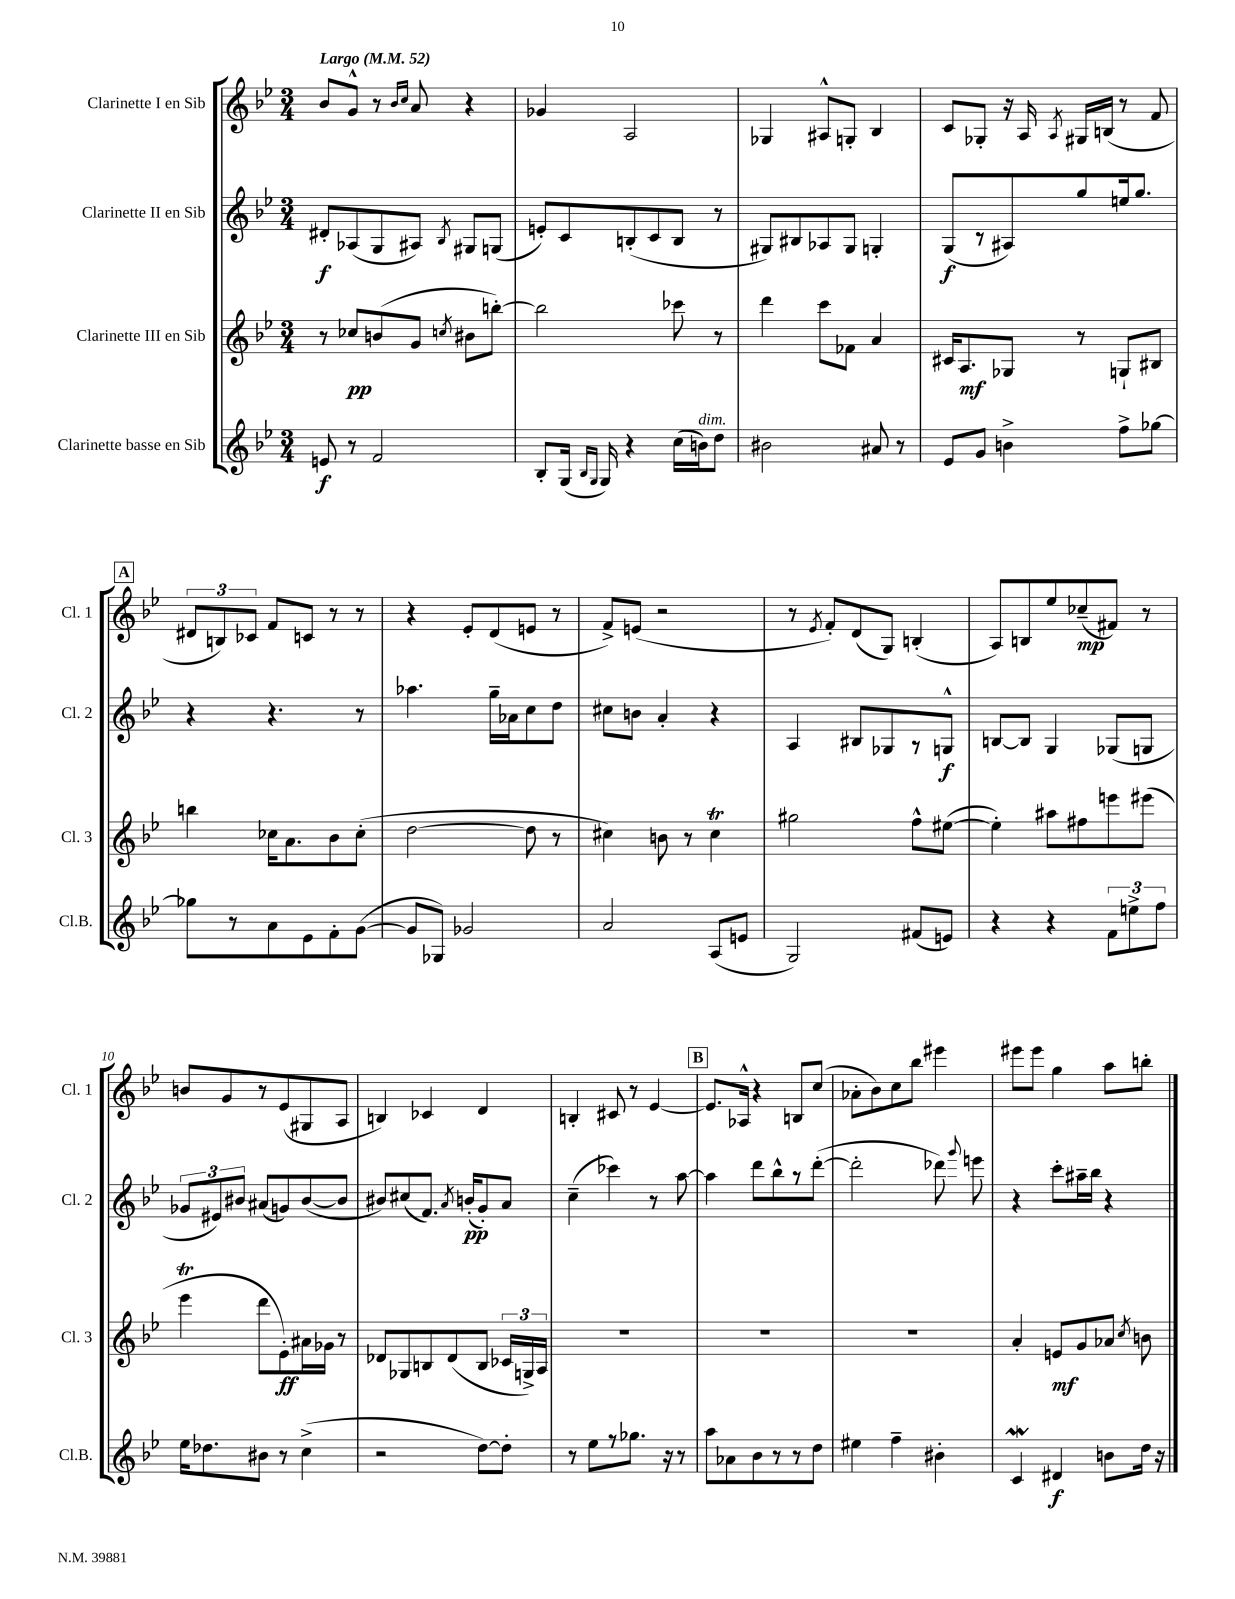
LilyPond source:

<<
\new StaffGroup <<
\new Staff = "s0" \with { instrumentName = "Clarinette I en Sib" shortInstrumentName = "Cl. 1" } {
    \clef treble \key bes \major \numericTimeSignature \time 3/4 \tempo "Largo" 4 = 52
    \autoBeamOff bes'8[ g'8]-^ r8 \grace { bes'16[ c''16] } a'8 r4 |
    ges'4 a2 |
    ges4 ais8[-^ g8]-. bes4 |
    c'8[ ges8]-. r16 a16 \acciaccatura { a8 } gis16[ b16]( r8 f'8 |
    \mark \markup { \box "A" } \tuplet 3/2 { dis'8[ b8) ces'8] } f'8[ c'8] r8 r8 |
    r4 ees'8[-. d'8( e'8] r8 |
    f'8[->) e'8]( r2 |
    r8 \acciaccatura { ees'8 } f'8[-.) d'8( g8]) b4-.( |
    a8[) b8 ees''8 ces''8--\mp( fis'8]) r8 |
    b'8[ g'8 r8 ees'8( gis8 a8] |
    b4) ces'4 d'4 |
    b4-. cis'8 r8 ees'4~ |
    \mark \markup { \box "B" } ees'8.[ aes16]-^ r4 b8[ c''8]( |
    aes'8[-. bes'8) c''8 bes''8] eis'''4 |
    eis'''8[ eis'''8] g''4 a''8[ b''8]-. \bar "|." |
}
\new Staff = "s1" \with { instrumentName = "Clarinette II en Sib" shortInstrumentName = "Cl. 2" } {
    \clef treble \key bes \major \numericTimeSignature \time 3/4
    \autoBeamOff dis'8[-.\f aes8( g8 ais8]) \acciaccatura { bes8 } gis8[ g8]( |
    e'8[-.) c'8 b8-.( c'8 b8] r8 |
    gis8[) bis8 aes8 gis8] g4-. |
    g8[\f( r8 ais8) g''8 e''16 g''8.] |
    \mark \markup { \box "A" } r4 r4. r8 |
    aes''4. g''16[-- aes'16 c''8 d''8] |
    cis''8[ b'8] a'4-. r4 |
    a4 bis8[ ges8 r8 g8]-^\f |
    b8[~ b8] g4 ges8[( g8] |
    \tuplet 3/2 { ges'8[ eis'8) bis'8] } ais'8[( g'8) bis'8~( bis'8] |
    bis'8[) cis''8( f'8.]) \acciaccatura { a'8 } b'16[-.\pp( g'8-.) a'8] |
    c''4--( ces'''4) r8 a''8~ |
    \mark \markup { \box "B" } a''4 d'''8[ bes''8-^ r8 d'''8]~-.( |
    d'''2-. des'''8) \appoggiatura { g'''8 } e'''8 |
    r4 c'''8[-. ais''16-- bes''16] r4 \bar "|." |
}
\new Staff = "s2" \with { instrumentName = "Clarinette III en Sib" shortInstrumentName = "Cl. 3" } {
    \clef treble \key bes \major \numericTimeSignature \time 3/4
    \autoBeamOff r8 ces''8[\pp b'8( g'8] \acciaccatura { c''8 } bis'8[ b''8]~-.) |
    b''2 ces'''8 r8 |
    d'''4 c'''8[ fes'8] a'4 |
    cis'16[ a8.\mf ges8] r8 g8[-! bis8] |
    \mark \markup { \box "A" } b''4 ces''16[ a'8. bes'8 ces''8]-.( |
    d''2~ d''8 r8 |
    cis''4) b'8 r8 cis''4\trill |
    gis''2 f''8[-^ eis''8]~( |
    eis''4-.) ais''8[ fis''8 e'''8 eis'''8]( |
    ees'''4\trill d'''8[ ees'8-.\ff) ais'16 ges'16] r8 |
    des'8[ ges8 b8 des'8( b8] \tuplet 3/2 { ces'16[ g16->) a16] } |
    R2. |
    \mark \markup { \box "B" } R2. |
    R2. |
    a'4-. e'8[\mf g'8 aes'8] \acciaccatura { c''8 } b'8 \bar "|." |
}
\new Staff = "s3" \with { instrumentName = "Clarinette basse en Sib" shortInstrumentName = "Cl.B." } {
    \clef treble \key bes \major \numericTimeSignature \time 3/4
    \autoBeamOff e'8\f r8 f'2 |
    bes8[-. g16]( \grace { bes16[ g16] } g16) r4 c''16[( b'16^\markup { \italic "dim." }) d''8] |
    bis'2 ais'8 r8 |
    ees'8[ g'8] b'4-> f''8[-> ges''8]~ |
    \mark \markup { \box "A" } ges''8[ r8 a'8 ees'8 f'8-. g'8]~( |
    g'8[ ges8]) ges'2 |
    a'2 a8[( e'8] |
    g2) fis'8[( e'8]) |
    r4 r4 \tuplet 3/2 { f'8[ e''8-> f''8] } |
    ees''16[ des''8. bis'8] r8 c''4->( |
    r2 d''8[~) d''8]-. |
    r8 ees''8[ r8 ges''8.] r16 r8 |
    \mark \markup { \box "B" } a''8[ aes'8 bes'8 r8 r8 d''8] |
    eis''4 f''4-- bis'4-. |
    c'4\mordent dis'4\f b'8[ d''16] r16 \bar "|." |
}
>>
>>
